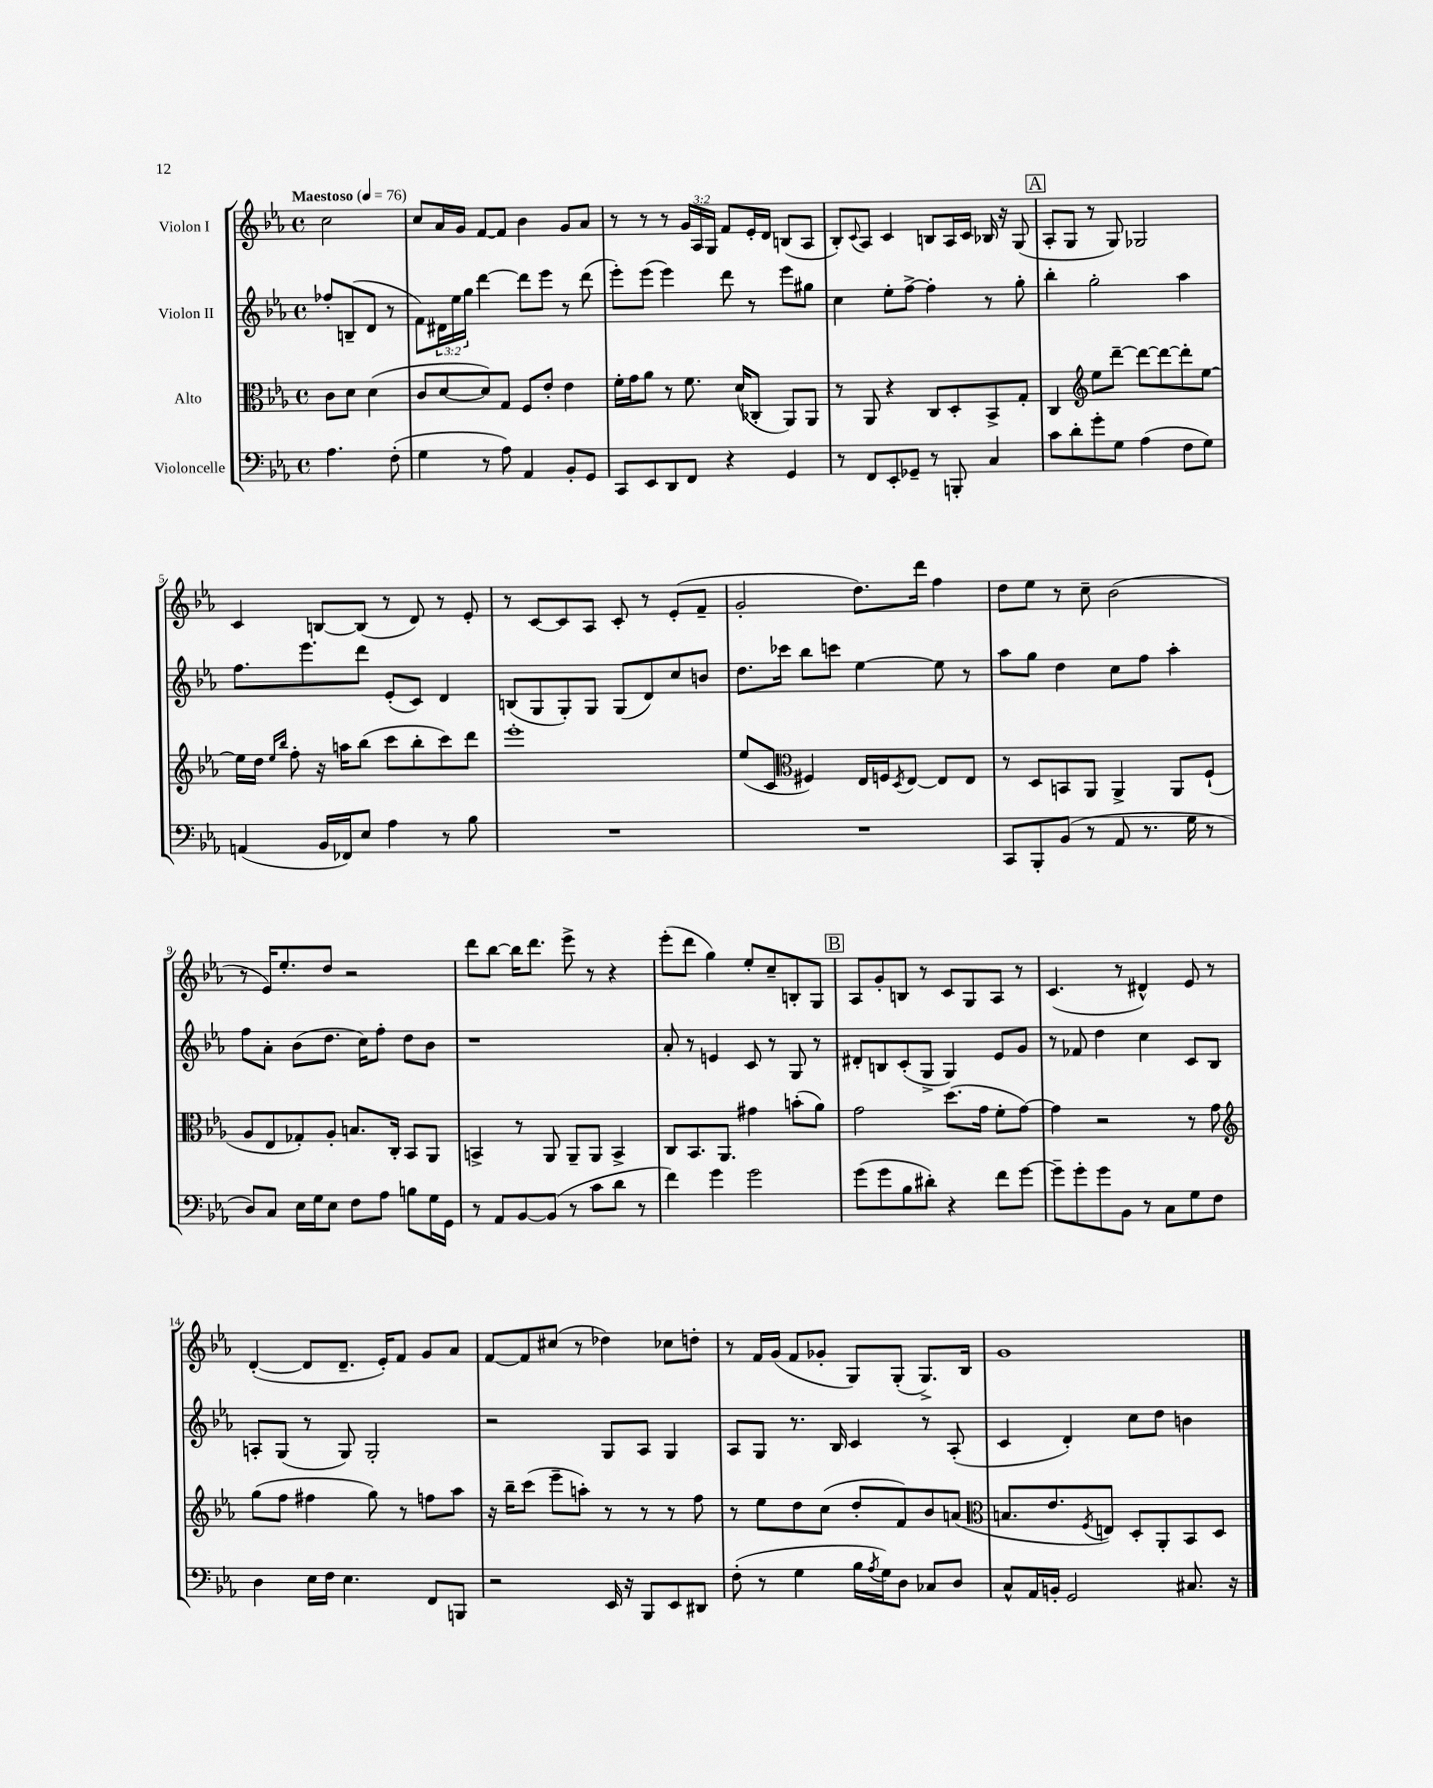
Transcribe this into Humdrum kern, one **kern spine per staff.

**kern	**kern	**kern	**kern
*part4	*part3	*part2	*part1
*staff4	*staff3	*staff2	*staff1
*I"Violoncelle	*I"Alto	*I"Violon II	*I"Violon I
*clefF4	*clefC3	*clefG2	*clefG2
*k[b-e-a-]	*k[b-e-a-]	*k[b-e-a-]	*k[b-e-a-]
*M4/4	*M4/4	*M4/4	*M4/4
*met(c)	*met(c)	*met(c)	*met(c)
*MM76	*MM76	*MM76	*MM76
=	=	=	=
!	!	!	!LO:TX:a:B:t=Maestoso
4.A-\	8c\L	8ff-X'/L	2cc\
.	8d\J	(8Bn~/	.
.	(4d\	8d/J	.
(8F'\	.	8r	.
=1	=1	=1	=1
4G\	8c/L	8f\L)	8cc/L
.	[8d/	24d#X\L	16a-/L
.	.	24ee-\	.
.	.	.	16g/JJ
.	.	24gg\JJ	.
8r	8d/])	[4ddd\	[8f/L
8A-\)	8G/J	.	8f/J]
4AA-/	8F/L	8ddd\L]	4b-\
.	8e-'/J	8eee-\J	.
8BB-'/L	4e-\	8r	8g/L
8GG/J	.	(8ddd\	8a-/J
=2	=2	=2	=2
8CC/L	16f'\LL	8eee-'\L)	8r
.	16g\J	.	.
8EE-/	8a-\J	(8eee-\J	8r
8DD/	8r	4eee-\)	8r
8FF/J	8.f\	.	24g/LL
.	.	.	24A-/
.	.	.	24G/JJ
4r	.	8ddd\	8f/L
.	(16d/KL	.	.
.	8C-X'/J	8r	16e-'/L
.	.	.	16d/JJ
4GG/	8AA-/L)	8eee-\L	(8Bn/L
.	8AA-/J	8gg#X\J	8A-/J
=3	=3	=3	=3
8r	8r	4cc\	8B-'/L)
.	.	.	8qqc/
8FF/L	8AA-/	.	8A-/J
8EE-'/	4r	8ee-'\L	4c/
8GG-X~/J	.	[8ff^\J	.
8r	8C/L	4ff'\]	8Bn/L
8BBBn'/	8D'/	.	16A-/L
.	.	.	16c/JJ
4C/	8BB-^/	8r	16B-X/
.	.	.	16r
.	8G'/J	8gg'\	(8G/
!!LO:REH:place=s1:t=A
=4	=4	=4	=4
8c\L	4C/	4bb-'\	8A-'/L
8d'\	.	.	8G/J
*	*clefG2	*	*
8g'\	8ee-\L	2gg'\	8r
8G\J	[8ddd~\J	.	8G/)
(4A-\	8ddd\L_	.	2G-X/
.	8ddd\_	.	.
8F\L	8ddd'\]	4aa-\	.
8G\J)	[8ee-\J	.	.
!!LO:LB:g=z
=5	=5	=5	=5
(4AAn/	16ee-\LL]	8.ff\L	4c/
.	16dd\JJ	.	.
.	16qqee-/LL	.	.
.	16qqbb-/JJ	.	.
.	8ff'\	.	.
.	.	8.eee-\	.
16BB-/LL	16r	.	[8Bn/L
16FF-X/J)	16aan\KL	.	.
8E-/J	(8bb-\J	8ddd\J	(8B/J]
4A-\	8ccc\L	(8e-'/L	8r
.	8bb-'\	8c/J)	8d/)
8r	8ccc\)	4d/	8r
8B-\	8ddd\J	.	8e-'/
=6	=6	=6	=6
1r	1eee-'	(8Bn/L	8r
.	.	8G/	[8c/L
.	.	8G'/)	8c/]
.	.	8G/J	8A-/J
.	.	(8G/L	8c'/
.	.	8d/)	8r
.	.	8cc/	(8e-'/L
.	.	8bn/J	8f~/J
=7	=7	=7	=7
1r	(8ee-/L	8.dd\L	2g'/
.	8c/J	.	.
.	.	16ccc-X\Jk	.
*	*clefC3	*	*
.	4F#X/)	8bb-\L	.
.	.	8cccn\J	.
.	16E-/LL	[4ee-\	8.dd\L)
.	16Fn/J	.	.
.	8qD/	.	.
.	[8E-/J	.	.
.	.	.	16ddd\Jk
.	8E-/L]	8ee-\]	4ff\
.	8E-/J	8r	.
=8	=8	=8	=8
8CC/L	8r	8aa-\L	8dd\L
8BBB-'/	8D/L	8gg\J	8ee-\J
(8BB-/J	8BBn/	4dd\	8r
8r	8AA-/J	.	8cc~\
8AA-/	4AA-^/	8cc\L	(2b-\
8.r	.	8ff\J	.
.	8AA-/L	4aa-'\	.
16G\	.	.	.
8r	(8F`/J	.	.
!!LO:LB:g=z
=9	=9	=9	=9
8D/L)	8A-/L	8ff\L	8r
8C/J	8E-/	8a-'\J	16e-/KL)
.	.	.	8.ee-'/
16E-\LL	8G-X'/)	(8b-\L	.
16G\J	.	.	.
8E-\J	8A-'/J	8.dd\J	8dd/J
8F\L	8.Bn/L	.	2r
.	.	16cc\KL)	.
8A-\J	.	8ff'\J	.
.	16C'/Jk	.	.
8Bn\L	8BB-/L	8dd\L	.
16G\L	8AA-/J	8b-\J	.
16GG\JJ	.	.	.
=10	=10	=10	=10
8r	4BBn^/	1r	8ddd\L
8AA-/L	.	.	[8bb-\J
[8BB-/	8r	.	16bb-\KL]
.	.	.	8.ddd\J
(8BB-/J]	8AA-/	.	.
8r	8AA-~/L	.	8eee-^\
8c\L	8AA-/J	.	8r
8d\J	4BB^/	.	4r
8r	.	.	.
=11	=11	=11	=11
4f\)	8C/L	8a-'/	(8eee-'\L
.	8.BB-/	8r	8ddd\J
4g\	.	4en/	4gg\)
.	8.AA-/J	.	.
2g\	4g#X\	8c/	8ee-'/L
.	.	8r	8cc~/
.	(8bn'\L	8G/	8Bn'/
.	8a-\J)	8r	8G/J
!!LO:REH:place=s1:t=B
=12	=12	=12	=12
(8g\L	2g\	8d#X'/L	8A-/L
8g\	.	8Bn/	8g'/
8B-\	.	(8c'/	8Bn/J
8d#X'\J)	.	8G^/J	8r
4r	(8.dd\L	4G/)	8c/L
.	.	.	8G/
.	16g\Jk	.	.
8f\L	8f'\L	8e-/L	8A-/J
[8g\J	[8g\J)	8g/J	8r
=13	=13	=13	=13
8g~\L]	4g\]	8r	(4.c/
8g'\	.	8f-X/	.
8g\	2r	4dd\	.
8BB-\J	.	.	8r
8r	.	4cc\	4d#X^^/)
8C\L	.	.	.
8G\	8r	8c/L	8e-/
8F\J	8g\	8B-/J	8r
!!LO:LB:g=z
=14	=14	=14	=14
*	*clefG2	*	*
4D\	(8gg\L	8An'/L	([4d'/
.	8ff\J	(8G/J	.
16E-\LL	4ff#X\	8r	8d/L]
16F\JJ	.	.	.
4.E-\	.	8G/)	8.d~/J
.	8gg\)	2G'/	.
.	.	.	16e-'/KL)
.	8r	.	8f/J
8FF/L	8ffn\L	.	8g/L
8BBBn/J	8aa-\J	.	8a-/J
=15	=15	=15	=15
2r	16r	2r	[8f/L
.	16bb-~\KL	.	.
.	(8ccc\J	.	8f/]
.	8eee-~\L	.	(8cc#X/J
.	8aan'\J)	.	8r
16EE-/	8r	8G/L	4dd-X\)
16r	.	.	.
8BBB-/L	8r	8A-/J	.
8EE-/	8r	4G/	8cc-X\L
8DD#X/J	8ff\	.	8ddn'\J
=16	=16	=16	=16
(8F'\	8r	8A-/L	8r
8r	8ee-\L	8G/J	16f/LL
.	.	.	(16g/JJ
4G\	8dd\	8.r	8f/L
.	(8cc\J	.	8g-X'/J
.	.	16B-/	.
16B-\LL	8dd'/L	4c/	8G/L)
8qA-/	.	.	.
16G\J)	.	.	.
8D\J	8f/)	.	(8G'/J
8C-X/L	8b-/	8r	8.G^/L)
8D/J	(8an/J	(8A-'/	.
.	.	.	16B-/Jk
=17	=17	=17	=17
*	*clefC3	*	*
8C^^/L	8.Bn/L	4c/	1g
16AA-/L	.	.	.
16BBn'/JJ	8.e-/	.	.
2GG/	.	4d'/)	.
.	8qF/	.	.
.	8En/J)	.	.
.	8D'/L	8cc\L	.
.	8AA-'/	8dd\J	.
8.C#X/	8BB-/	4bn\	.
.	8D/J	.	.
16r	.	.	.
==	==	==	==
*-	*-	*-	*-
